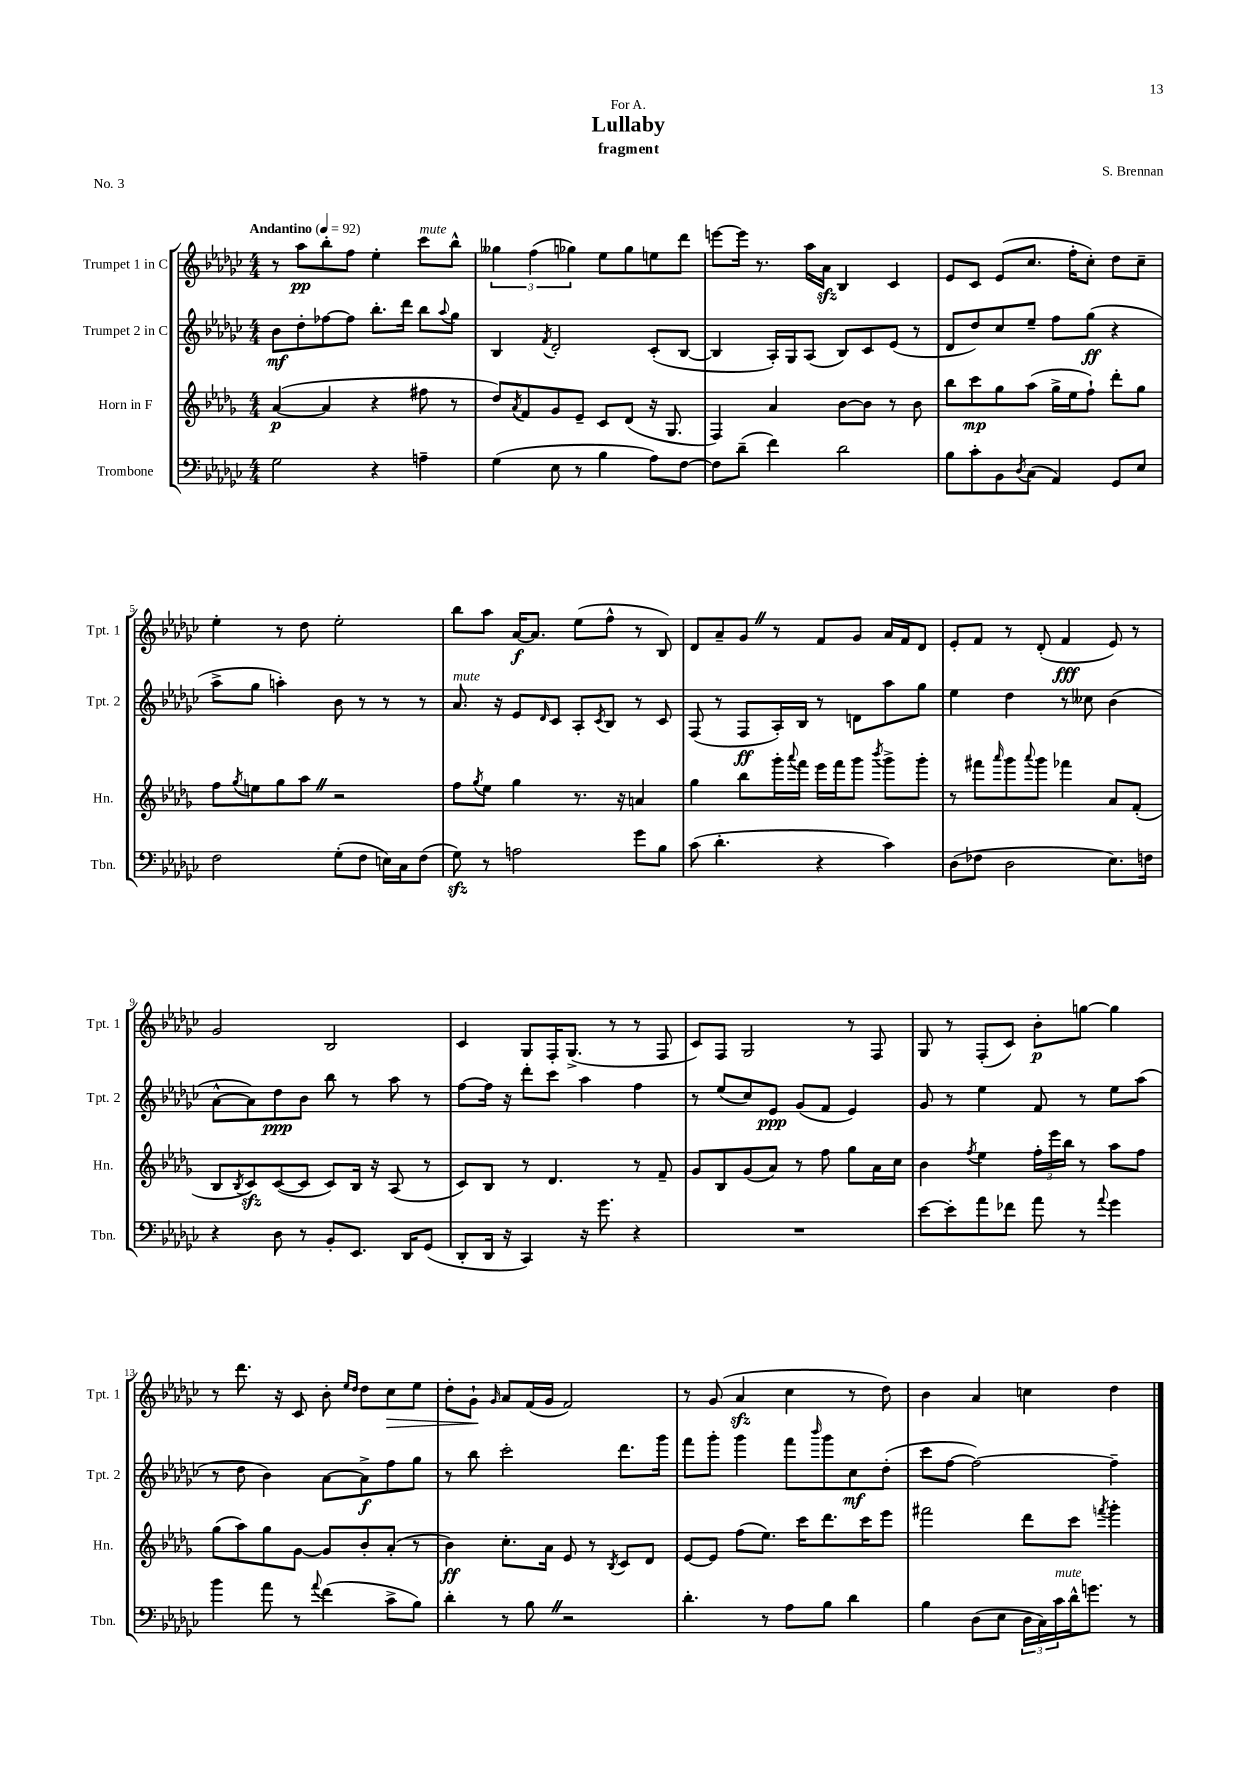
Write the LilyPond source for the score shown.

\header { title = "Lullaby" composer = "S. Brennan" subtitle = "fragment" dedication = "For A." piece = "No. 3" }
<<
\new StaffGroup <<
\new Staff = "s0" \with { instrumentName = "Trumpet 1 in C" shortInstrumentName = "Tpt. 1" } {
    \clef treble \key ges \major \numericTimeSignature \time 4/4 \tempo "Andantino" 4 = 92
    r8 aes''8\pp bes''8-. f''8 ees''4-. ces'''8^\markup { \italic "mute" } bes''8-^ |
    \tuplet 3/2 { geses''4 f''4( ges''4) } ees''8 ges''8 e''8 des'''8 |
    e'''8~ e'''16 r8. aes''16 aes'16\sfz bes4 ces'4 |
    ees'8 ces'8 ees'8( ces''8. f''16-. ces''8-.) des''8 ces''8-- |
    ees''4-. r8 des''8 ees''2-. |
    bes''8 aes''8 aes'16~\f aes'8. ees''8( f''8-^ r8 bes8) |
    des'8 aes'8-- ges'8 \once \override BreathingSign.text = \markup { \musicglyph "scripts.caesura.straight" } \breathe r8 f'8 ges'8 aes'16 f'16 des'8 |
    ees'8-. f'8 r8 des'8-.( f'4\fff ees'8) r8 |
    ges'2 bes2 |
    ces'4 ges8 f16-. ges8.->( r8 r8 f8 |
    ces'8) f8 ges2 r8 f8 |
    ges8 r8 f8-.( ces'8) bes'8-.\p g''8~ g''4 |
    r8 des'''8. r16 ces'8 bes'8-. \grace { ees''16 des''16 } des''8 ces''8\> ees''8 |
    des''8-. ges'8-!\! \grace { ges'16 } aes'8 f'16( ges'16 f'2) |
    r8 ges'8( aes'4\sfz ces''4 r8 des''8) |
    bes'4 aes'4 c''4 des''4 \bar "|." |
}
\new Staff = "s1" \with { instrumentName = "Trumpet 2 in C" shortInstrumentName = "Tpt. 2" } {
    \clef treble \key ges \major \numericTimeSignature \time 4/4
    bes'8\mf des''8-. fes''8~ fes''8 bes''8.-. des'''16 bes''8 \appoggiatura { aes''8 } ges''8 |
    bes4 \acciaccatura { f'8 } des'2-. ces'8-.( bes8~ |
    bes4 aes16-.) ges16 aes8( bes8) ces'8 ees'8( r8 |
    des'8 des''8) ces''8 ees''8-- f''8 ges''8\ff( r4 |
    aes''8-> ges''8 a''4-.) bes'8 r8 r8 r8 |
    aes'8.^\markup { \italic "mute" } r16 ees'8 \grace { des'16 } ces'8 aes8-. \acciaccatura { ces'8 } bes8 r8 ces'8 |
    f8( r8 f8\ff aes16-.) bes16 r8 d'8 aes''8 ges''8 |
    ees''4 des''4 r8 ceses''8 bes'4( |
    aes'8~-^ aes'8) des''8\ppp bes'8 bes''8 r8 aes''8 r8 |
    f''8~ f''16 r16 des'''8-. ces'''8 aes''4 f''4 |
    r8 ees''8( ces''8) ees'8\ppp ges'8( f'8 ees'4) |
    ges'8 r8 ees''4 f'8 r8 ees''8 aes''8( |
    r8 des''8 bes'4) aes'8~ aes'8->\f f''8 ges''8 |
    r8 bes''8 ces'''2-. des'''8. ges'''16 |
    f'''8 ges'''8-. ges'''4 f'''8 \grace { bes'''16 } ges'''8 ces''8\mf des''8-.( |
    ces'''8 f''8~ f''2~) f''4-- \bar "|." |
}
\new Staff = "s2" \with { instrumentName = "Horn in F" shortInstrumentName = "Hn." } {
    \clef treble \key des \major \numericTimeSignature \time 4/4
    aes'4~\p( aes'4 r4 fis''8 r8 |
    des''8) \acciaccatura { aes'8 } f'8 ges'8 ees'8-- c'8 des'8( r16 ges8. |
    f4) aes'4 bes'8~ bes'8 r8 bes'8 |
    bes''8 c'''8\mp ges''8 aes''8( ges''16-> ees''16 f''8-!) des'''8-. ges''8 |
    f''8 \acciaccatura { ges''8 } e''8 ges''8 aes''8 \once \override BreathingSign.text = \markup { \musicglyph "scripts.caesura.straight" } \breathe r2 |
    f''8 \acciaccatura { ges''8 } ees''8 ges''4 r8. r16 a'4 |
    ges''4 bes''8 ges'''16-. \appoggiatura { aes'''8 } f'''16 ees'''16 f'''16 ges'''8 \acciaccatura { bes'''8 } ges'''8-> ges'''8-. |
    r8 fis'''8 \grace { aes'''16 } ges'''8 \appoggiatura { aes'''8 } ges'''8 fes'''4 aes'8 f'8-.( |
    bes8 \acciaccatura { bes8 } c'8\sfz) c'8~( c'8 c'8) bes16 r16 aes8( r8 |
    c'8) bes8 r8 des'4. r8 f'8-- |
    ges'8 bes8 ges'8( aes'8) r8 f''8 ges''8 aes'16 c''16 |
    bes'4 \acciaccatura { f''8 } ees''4 \tuplet 3/2 { f''16-. ees'''16 bes''16 } r8 aes''8 f''8 |
    ges''8( aes''8) ges''8 ges'8~ ges'8 bes'8-. aes'8-.( r8 |
    bes'4\ff) c''8.-. aes'16 ees'8 r8 \acciaccatura { bes8 } c'8 des'8 |
    ees'8~ ees'8 f''8( ees''8.) c'''16 des'''8. c'''16 ees'''8 |
    fis'''2 des'''8 c'''8 \acciaccatura { f'''8 } ges'''4-. \bar "|." |
}
\new Staff = "s3" \with { instrumentName = "Trombone" shortInstrumentName = "Tbn." } {
    \clef bass \key ges \major \numericTimeSignature \time 4/4
    ges2 r4 a4-- |
    ges4( ees8 r8 bes4 aes8) f8~ |
    f8 des'8--( f'4) des'2 |
    bes8 ces'8-. bes,8 \acciaccatura { des8 } ces8( aes,4) ges,8 ees8 |
    f2 ges8-.( f8 e16) ces16 f8( |
    ges8\sfz) r8 a2 ges'8 bes8 |
    ces'8( des'4.-. r4 ces'4) |
    des8( fes8 des2 ees8.) f16 |
    r4 des8 r8 bes,8-. ees,8. des,16 ges,8( |
    des,8-. des,16 r16 ces,4) r16 ges'8. r4 |
    R1 |
    ees'8~ ees'8-. aes'8 fes'8 aes'8 r8 \appoggiatura { aes'8 } ges'4 |
    bes'4 aes'8 r8 \appoggiatura { aes'8 } f'4( ces'8-> bes8) |
    des'4-. r8 bes8 \once \override BreathingSign.text = \markup { \musicglyph "scripts.caesura.straight" } \breathe r2 |
    des'4.-. r8 aes8 bes8 des'4 |
    bes4 des8( ees8 \tuplet 3/2 { des16 ces16) ces'16^\markup { \italic "mute" } } des'16-^ g'8. r8 \bar "|." |
}
>>
>>
